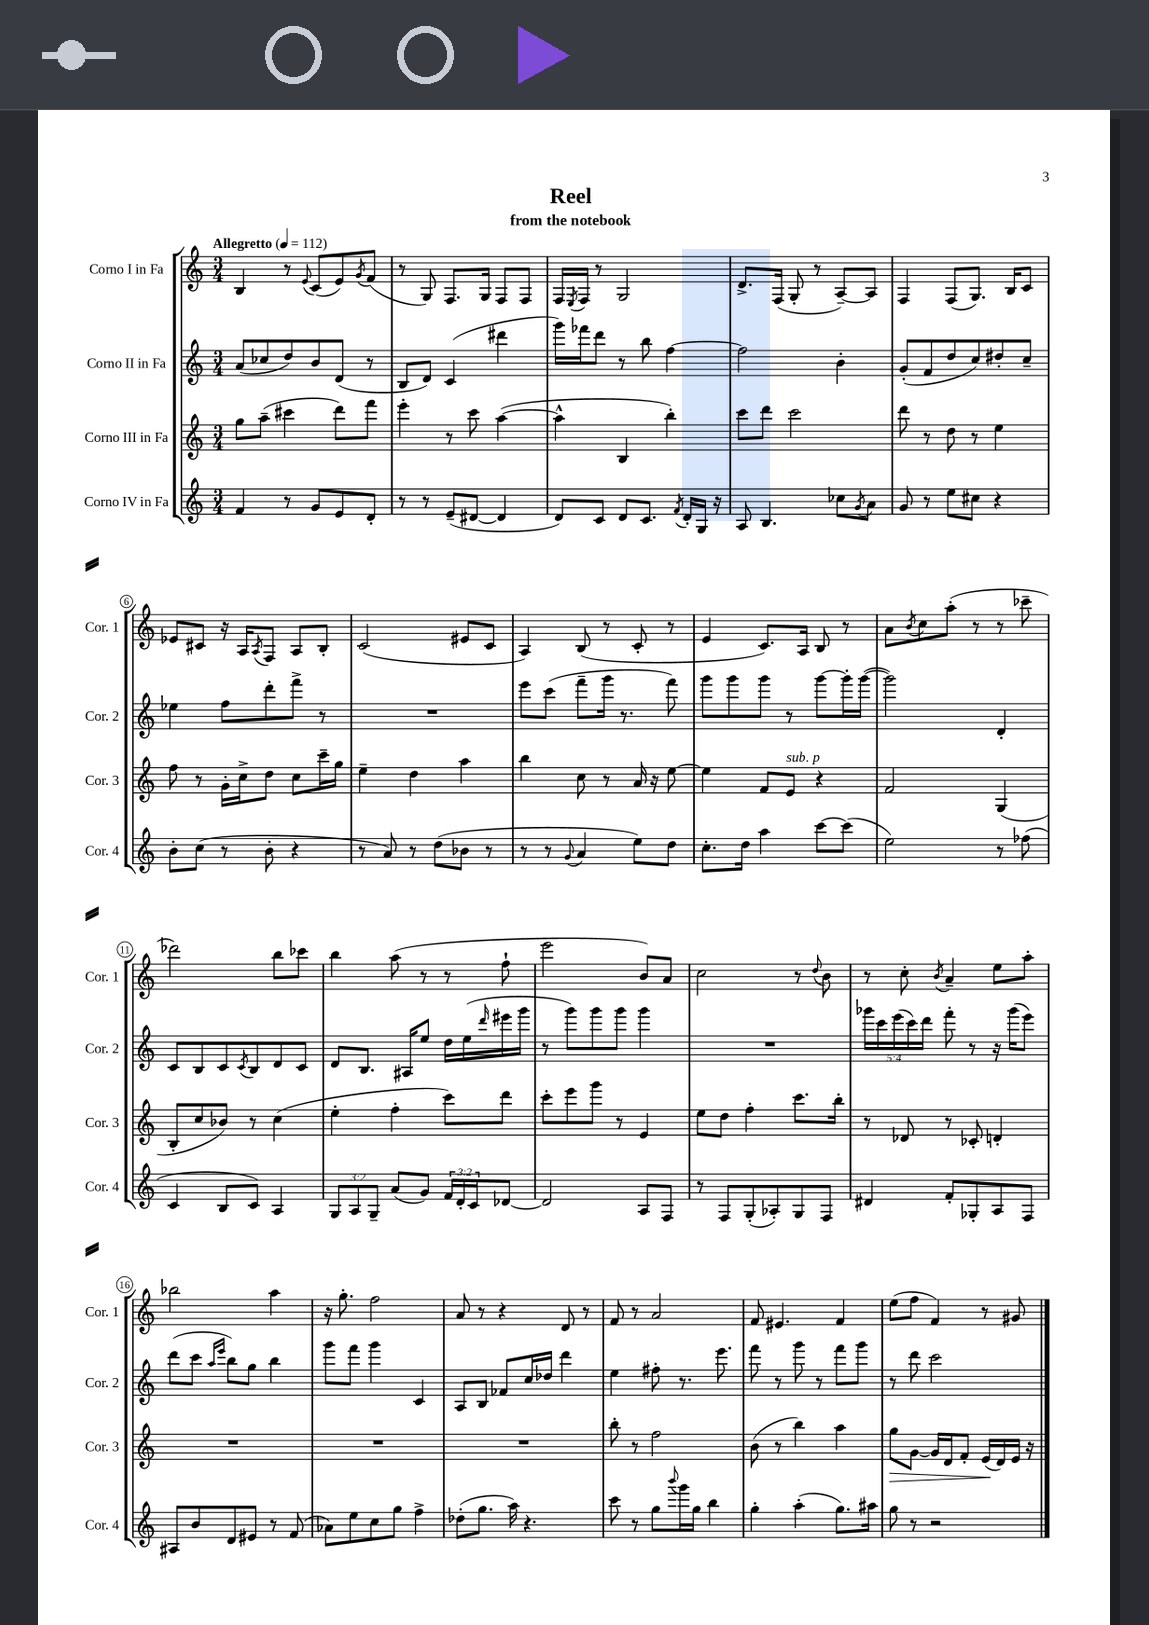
\header { title = "Reel" subtitle = "from the notebook" }
<<
\new StaffGroup <<
\new Staff = "s0" \with { instrumentName = "Corno I in Fa" shortInstrumentName = "Cor. 1" } {
    \clef treble \key c \major \numericTimeSignature \time 3/4 \tempo "Allegretto" 4 = 112
    b4 r8 \appoggiatura { e'8 } c'8( e'8) \acciaccatura { g'8 } f'8( |
    r8 g8) f8. g16 f8 f8 |
    f16 \acciaccatura { e8 } f16 r8 g2 |
    d'8.-> f16( g8-. r8 a8~--) a8 |
    f4 f8( g8.) b16 c'8 |
    ees'8 cis'8 r16 a16 \acciaccatura { a8 } f8 a8 b8-. |
    c'2( eis'8 c'8 |
    a4) b8( r8 c'8-. r8 |
    e'4 c'8.) a16 b8 r8 |
    a'8 \acciaccatura { b'8 } c''8 a''8-.( r8 r8 ces'''8-- |
    des'''2) b''8 ces'''8 |
    b''4 a''8( r8 r8 f''8-! |
    e'''2 b'8) a'8 |
    c''2 r8 \appoggiatura { d''8 } b'8 |
    r8 c''8-. \acciaccatura { b'8 } a'4-- e''8 a''8-. |
    bes''2 a''4 |
    r16 g''8.-. f''2 |
    a'8 r8 r4 d'8 r8 |
    f'8 r8 a'2 |
    f'8 eis'4. f'4 |
    e''8( f''8 f'4) r8 gis'8 \bar "|." |
}
\new Staff = "s1" \with { instrumentName = "Corno II in Fa" shortInstrumentName = "Cor. 2" } {
    \clef treble \key c \major \numericTimeSignature \time 3/4 \override Staff.TupletNumber.text = #tuplet-number::calc-fraction-text
    a'8( ces''8 d''8) b'8 d'8( r8 |
    b8 d'8) c'4( dis'''4 |
    g'''16) fes'''16 d'''8 r8 b''8 f''4~ |
    f''2 b'4-. |
    g'8-.( f'8 d''8 c''8) dis''8-. c''8-- |
    ees''4 f''8 d'''8-. f'''8-> r8 |
    R2. |
    e'''8 c'''8( f'''8-- g'''16 r8. f'''8) |
    g'''8 g'''8 g'''8 r8 g'''8~ g'''16-. g'''16~( |
    g'''2) d'4-. |
    c'8 b8 c'8 \acciaccatura { c'8 } b8 d'8 c'8 |
    d'8 b8. ais16 e''8 d''16 e''16( \grace { d'''16 } eis'''16 g'''16 |
    r8 g'''8) g'''8 g'''8 g'''4 |
    R2. |
    \tuplet 5/4 { ges'''16 c'''16 e'''16( c'''16) d'''16 } f'''8-. r8 r16 ges'''16( e'''8) |
    d'''8( c'''8 \grace { a''16 e'''16 } b''8) g''8 b''4 |
    g'''8 f'''8 g'''4 c'4 |
    a8 b8 fes'8 c''16 des''16 d'''4 |
    e''4 fis''8-. r8. e'''8. |
    f'''8 r8 g'''8 r8 f'''8 g'''8 |
    r8 d'''8 c'''2 \bar "|." |
}
\new Staff = "s2" \with { instrumentName = "Corno III in Fa" shortInstrumentName = "Cor. 3" } {
    \clef treble \key c \major \numericTimeSignature \time 3/4
    g''8 a''8--( cis'''4 d'''8) f'''8 |
    e'''4-. r8 c'''8 a''4~( |
    a''4-^ b4 b''4-.) |
    c'''8 d'''8 c'''2 |
    d'''8 r8 d''8 r8 e''4 |
    f''8 r8 g'16-. c''16-> d''8 c''8 c'''16-- g''16 |
    e''4-- d''4 a''4 |
    b''4 c''8 r8 a'16 r16 e''8~ |
    e''4 f'8 e'8^\markup { \italic "sub. p" } r4 |
    f'2 g4( |
    b8-. c''8 bes'8) r8 c''4( |
    e''4-. f''4-. c'''8) d'''8 |
    c'''8-. e'''8 g'''8 r8 e'4 |
    e''8 d''8 f''4-. c'''8. b''16-. |
    r8 des'8 r8 ces'8-. d'4-. |
    R2. |
    R2. |
    R2. |
    b''8-. r8 f''2 |
    b'8( r8 b''4) a''4 |
    g''8\> g'8~ g'16 d'16 f'8-. e'16\!( d'16) e'16 r16 \bar "|." |
}
\new Staff = "s3" \with { instrumentName = "Corno IV in Fa" shortInstrumentName = "Cor. 4" } {
    \clef treble \key c \major \numericTimeSignature \time 3/4 \override Staff.TupletNumber.text = #tuplet-number::calc-fraction-text
    f'4 r8 g'8 e'8 d'8-. |
    r8 r8 e'8--( dis'8~ dis'4 |
    d'8) c'8 d'8 c'8. \acciaccatura { f'8 } d'16-. g16 r16 |
    a8 b4. ces''8 \acciaccatura { g'8 } a'8 |
    g'8 r8 e''8 cis''8 r4 |
    b'8-. c''8( r8 b'8-. r4 |
    r8 a'8) r8 d''8( bes'8 r8 |
    r8 r8 \appoggiatura { g'8 } a'4 e''8) d''8 |
    c''8.-. d''16 a''4 c'''8~ c'''8( |
    e''2) r8 fes''8( |
    c'4 b8 c'8) a4 |
    \tuplet 3/2 { g8 a8 g8-- } a'8( g'8) \tuplet 3/2 { f'16 d'16-. c'16 } des'8~ |
    des'2 a8 f8 |
    r8 f8 g8-.( aes8-.) g8 f8 |
    dis'4 f'8-. ges8-. a8 f8 |
    ais8 b'8 d'8 eis'8 r8 f'8( |
    aes'8) e''8 c''8 g''8 f''4-> |
    des''8-.( g''8. a''16) r4. |
    c'''8 r8 g''8 \appoggiatura { b'''8 } g'''16 g''16 b''4 |
    g''4-. a''4-.( g''8.) ais''16 |
    g''8 r8 r2 \bar "|." |
}
>>
>>
\layout { \context { \Score \override BarNumber.stencil = #(make-stencil-circler 0.1 0.3 ly:text-interface::print) } }
